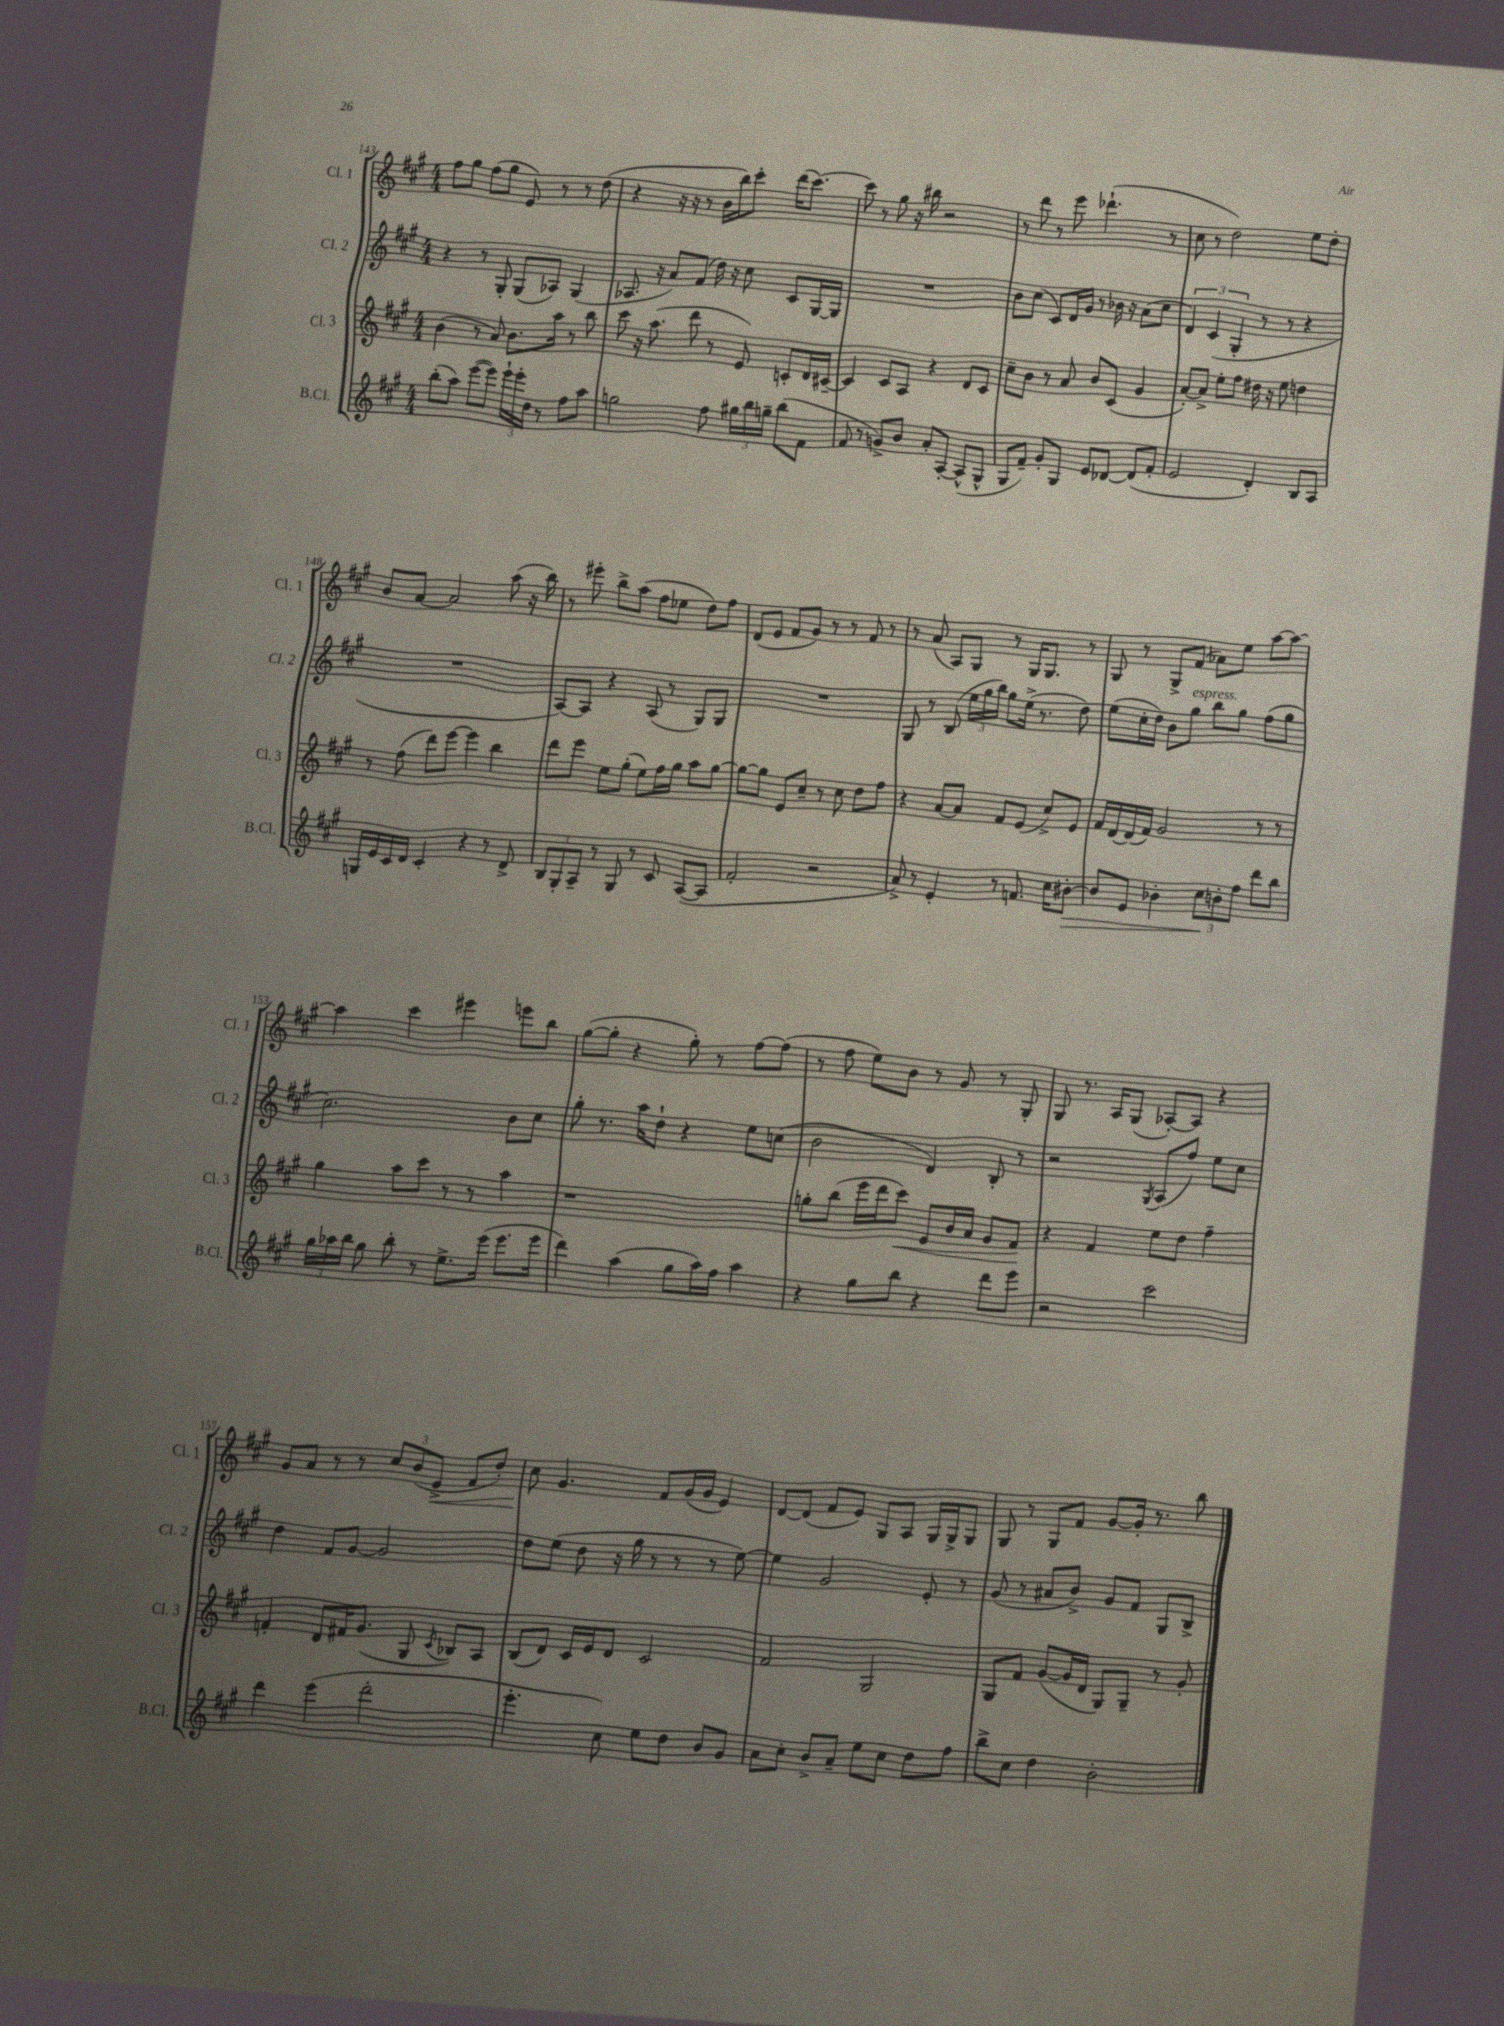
<<
\new StaffGroup <<
\new Staff = "s0" \with { instrumentName = "Cl. 1" shortInstrumentName = "Cl. 1" } {
    \clef treble \key a \major \numericTimeSignature \time 4/4
    \autoBeamOff fis''8[ gis''8] fis''8[( gis''8] e'8) r8 r8 d''8( |
    r4 r16 r16 r8 b'16[ b''16) cis'''8]-. d'''16[( cis'''8.]~) |
    cis'''8 r8 gis''8 r16 bis''16 r2 |
    r8 d'''8 r8 e'''8 des'''4.-!( r8 |
    cis''8 r8 d''2) e''8[ d''8]-. |
    b'8[ a'8]~ a'2 a''8( r16 b''16) |
    r8 eis'''8-. b''8[-> a''8]( fis''8[ ees''8] d''8[) fis''8] |
    d'8[( e'8] fis'8[ gis'8]) r8 r8 fis'8 r8 |
    r8 a'8( a8[) gis8] r8 gis16[ gis8.] r8 |
    gis8 r8 gis8[-> fis'8]( aes'8[) e''8] a''8[~ a''8]~ |
    a''4 cis'''4 eis'''4 e'''8[ b''8] |
    gis''8[~( gis''8]-. r4 gis''8-.) r8 fis''8[~ fis''8]( |
    r8 fis''8 e''8[) b'8] r8 gis'8 r8 gis8-. |
    gis8 r8. a16[ gis8]( aes8[~-.) aes8] r4 |
    gis'8[ a'8] r8 r8 \tuplet 3/2 { cis''8[ b'8( e'8]->\< } fis'8[ d''8]-.) |
    cis''8\! gis'4. fis'8[ gis'16( gis'16] e'4) |
    d'8[~ d'8]( fis'8[ e'8]) gis8[ a8] gis16[ gis16-> gis8] |
    gis8 r8 gis8[ fis'8] gis'8[~ gis'16]-. r8. b''8 \bar "|." |
}
\new Staff = "s1" \with { instrumentName = "Cl. 2" shortInstrumentName = "Cl. 2" } {
    \clef treble \key a \major \numericTimeSignature \time 4/4
    \autoBeamOff r4 r8 gis8-. gis8[( aes8]) gis4( |
    aes8. r16 a'8[) fis'8]( d''16) r16 cis''8 cis'8[ gis16~ gis16] |
    R1 |
    b'8[ cis''8]( cis'8[) d'16 gis'16] r8 bes'16 r16 a'8[( cis''8] |
    \tuplet 3/2 { d'4) cis'4( gis4-. } r8 r8 r4 |
    R1 |
    a8[~) a8] r4 a8( r8 gis8[) gis8] |
    R1 |
    gis8 r8 b8( \tuplet 3/2 { e''16[ gis''16 b''16]) } gis''8[ e''16]->( r8. d''8) |
    e''8[( cis''16-. d''16]) b'8[ gis''8]^\markup { \italic "espress." } b''8[ gis''8] fis''8[( gis''8] |
    cis''2.) b'8[ cis''8] |
    gis''8-. r8. a''16[ d''8]-! r4 e''8[ c''8]( |
    b'2 d'4) b8-. r8 |
    r2 \acciaccatura { gis8 } a8[( fis''8]) e''8[ cis''8] |
    d''4 fis'8[ gis'8]~ gis'2 |
    d''8[ e''8]( d''8 r16 gis''16 r8 r8 r8 e''8~) |
    e''4 gis'2 e'8-. r8 |
    gis'8( r8 ais'8[ b'8]->) gis'8[ fis'8] gis8[ b8]-> \bar "|." |
}
\new Staff = "s2" \with { instrumentName = "Cl. 3" shortInstrumentName = "Cl. 3" } {
    \clef treble \key a \major \numericTimeSignature \time 4/4
    \autoBeamOff b'4( r8 a'8) b'8.[ a''16] r8 b''8 |
    cis'''8 r16 a''8.( d'''8 r8 e'8) c'8[-. d'16 cis'16]~-- |
    cis'4 cis'8[ a8] r4 d'8[ cis'8] |
    cis''8[-- b'8] r8 a'8 b'8[ cis'8]( gis'4 |
    a'8[~-.) a'8]-> e''8[-. fis''8] dis''16 r16 e''8 d''4 |
    r8 fis''8( d'''8[) e'''8]~ e'''4 b''4 |
    d'''8[ e'''8] e''8[ gis''8]-.( e''8[) fis''16 gis''16] a''8[ gis''8]~ |
    gis''8[~ gis''8] e'8[ cis''8]-- r8 cis''8 d''8[ fis''8] |
    r4 a'8[~ a'8] fis'8[ e'8]( cis''8[->) e'8] |
    fis'16[ d'16~ d'16( fis'16]) gis'2 r8 r8 |
    gis''4 a''8[ cis'''8] r8 r8 a''4 |
    r1 |
    g''8[-. b''8]( e'''16[ d'''16 cis'''8]\<) e'8[ b'16 a'16] gis'8[ fis'8]\! |
    r4 fis'4 e''8[ d''8] fis''4-- |
    f'4-. d'8[ fis'16 gis'8.]( gis8 \acciaccatura { cis'8 } bes8[) a8] |
    b8[( d'8]) cis'16[ e'16 d'8] cis'2 |
    fis'2 gis2 |
    gis8[ fis'8] gis'8[~( gis'16 d'16] gis8[) gis8]-- r8 gis'8-. \bar "|." |
}
\new Staff = "s3" \with { instrumentName = "B.Cl." shortInstrumentName = "B.Cl." } {
    \clef treble \key a \major \numericTimeSignature \time 4/4
    \autoBeamOff b''8[-.( a''8]) e'''8[~( e'''8]) \tuplet 3/2 { e'''16[-! e'''16-. d''16] } r8 fis''8[ a''8] |
    g''2 fis''8 \tuplet 3/2 { gis''16[ b''16 g''16]-- } b''8[( fis'8] |
    fis'8 r8 g'8[->) b'8] a'8[-. a8]~-. a8[-^( gis8]-^ |
    gis8[ fis'8]--) gis'8[-. gis8] e'8[ des'8]~ des'8[( fis'8]-. |
    e'2 d'4-.) b8[ a8] |
    g16[ e'16 cis'16 d'16] cis'4-. r4 r8 d'8-> |
    \tuplet 3/2 { b8[ gis8-. a8]-- } r8 gis8 r8 cis'8 a8[~( a8] |
    fis'2-. r2 |
    a'8->) r8 e'4-. r8 f'8. cis''16[ bis'8]~-.\> |
    bis'8[ e'8] bes'4-. \tuplet 3/2 { cis''8[\! b'8-. fis''8] } d'''8[ b''8] |
    \tuplet 3/2 { gis''16[ aes''16 b''16] } gis''8 b''8-. r8 e''8.[-> e'''16]( e'''8.[ e'''16] |
    d'''4) a''4( gis''8[ a''16) fis''16] a''4 |
    r4 gis''8[ b''8] r4 d'''8[ e'''8] |
    r2 cis'''2 |
    d'''4 e'''4( d'''2-. |
    e'''4.-. cis''8) e''8[ d''8] b'8[ gis'8] |
    a'8[ cis''8]-. b'8[-> a'8]-- e''8[ cis''8] d''8[ fis''8] |
    b''8[-> cis''8] d''4 b'2-. \bar "|." |
}
>>
>>
\layout { \context { \Score currentBarNumber = #143 } }
